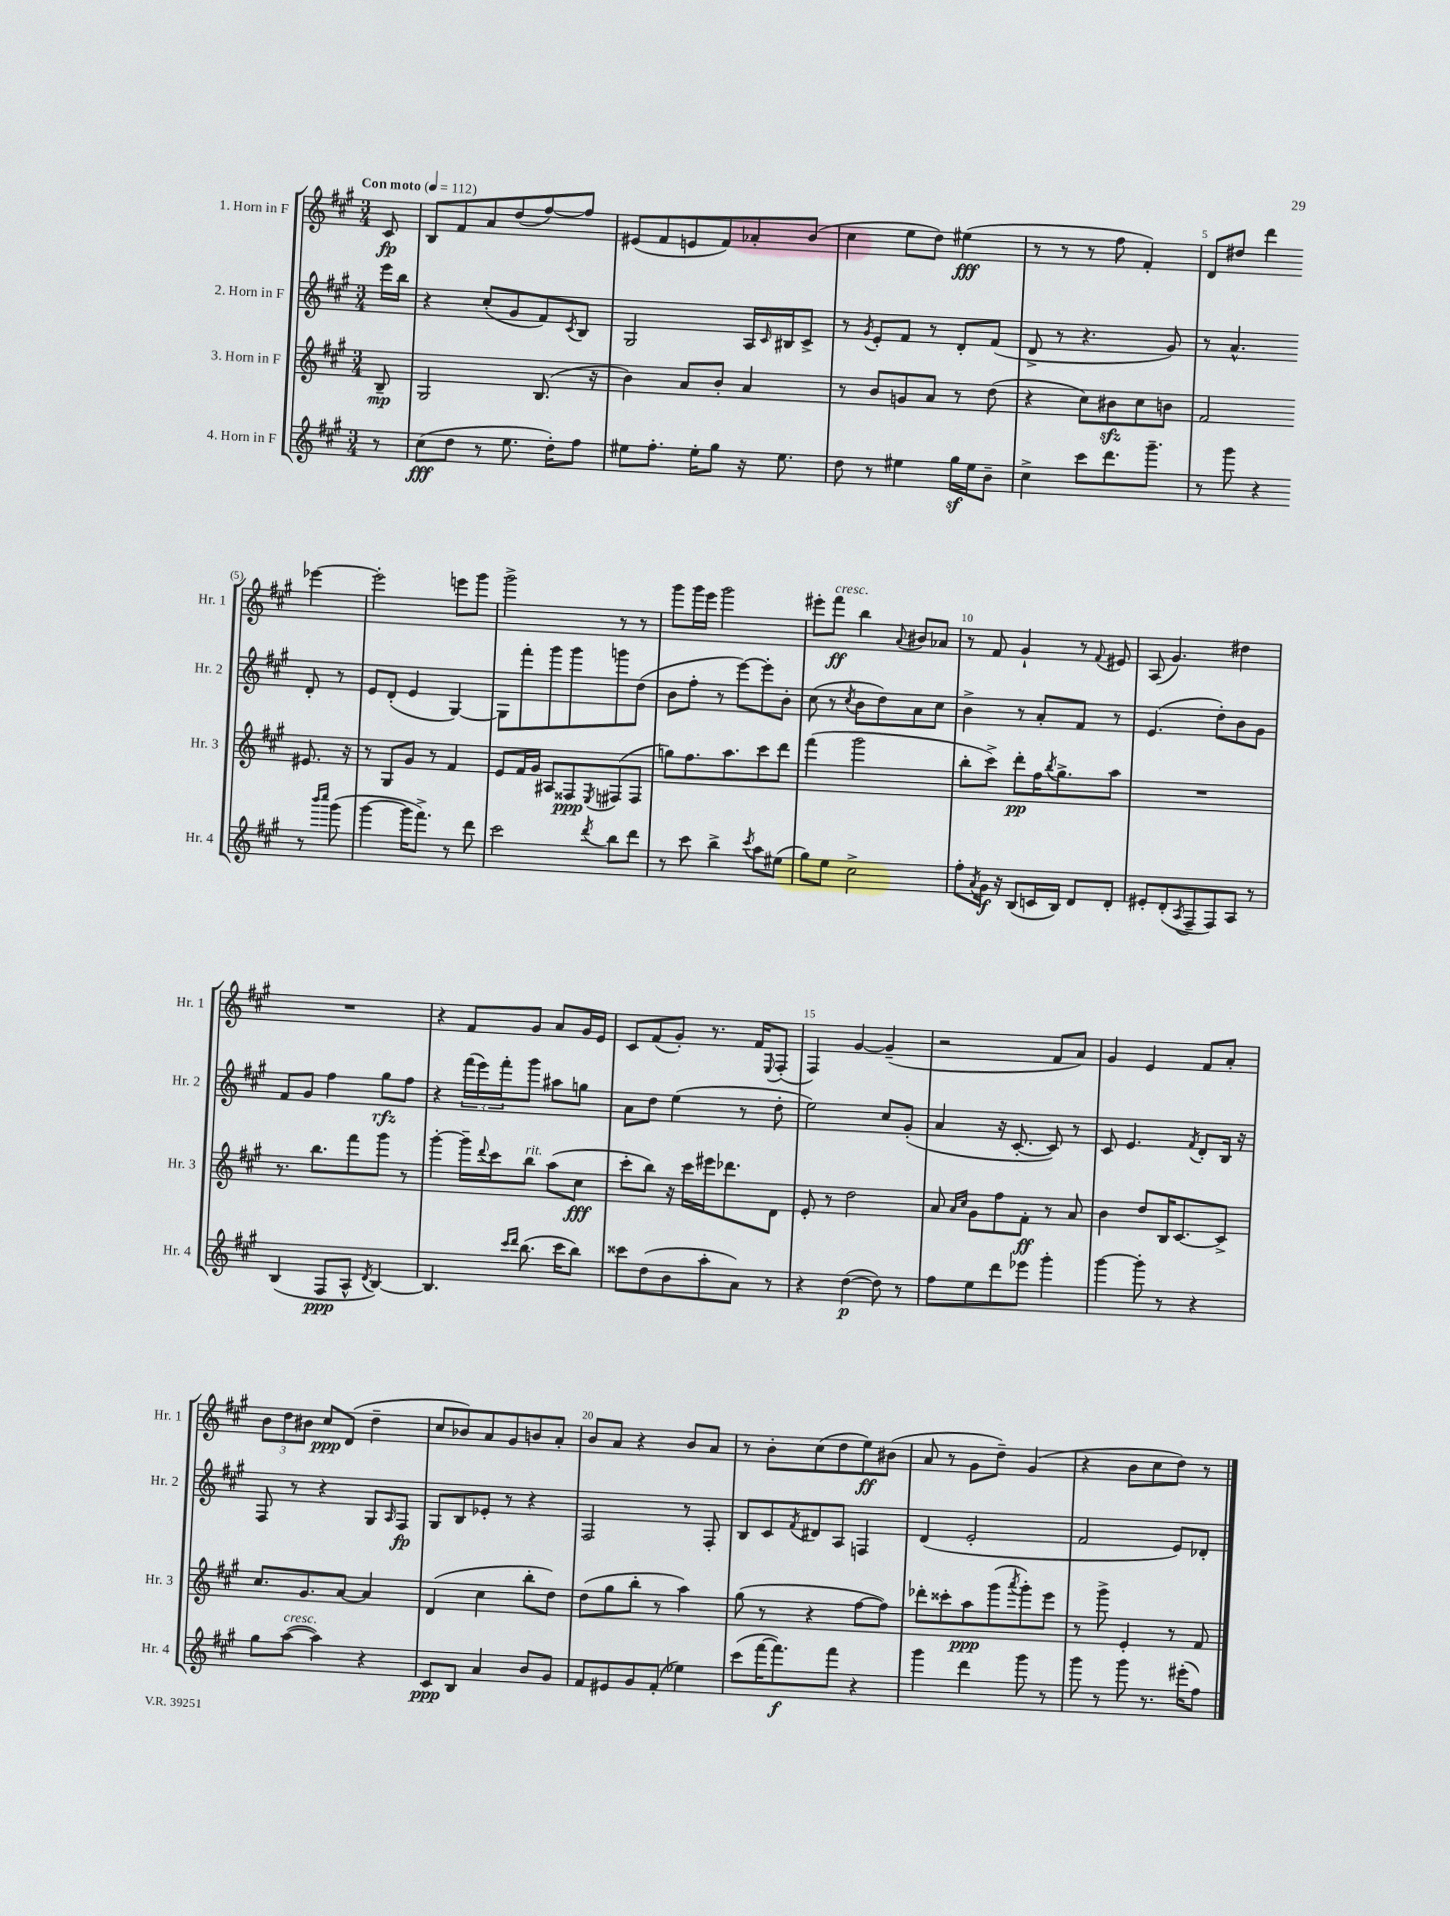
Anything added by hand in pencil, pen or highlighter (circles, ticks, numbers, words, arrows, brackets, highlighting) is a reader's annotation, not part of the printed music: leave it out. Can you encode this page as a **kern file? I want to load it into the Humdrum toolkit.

**kern	**dynam	**kern	**dynam	**kern	**dynam	**kern	**dynam
*part4	*part4	*part3	*part3	*part2	*part2	*part1	*part1
*staff4	*staff4	*staff3	*staff3	*staff2	*staff2	*staff1	*staff1
*I"4. Horn in F	*	*I"3. Horn in F	*	*I"2. Horn in F	*	*I"1. Horn in F	*
*I'Hr. 4	*	*I'Hr. 3	*	*I'Hr. 2	*	*I'Hr. 1	*
*clefG2	*	*clefG2	*	*clefG2	*	*clefG2	*
*k[f#c#g#]	*	*k[f#c#g#]	*	*k[f#c#g#]	*	*k[f#c#g#]	*
*M3/4	*	*M3/4	*	*M3/4	*	*M3/4	*
*MM112	*	*MM112	*	*MM112	*	*MM112	*
=	=	=	=	=	=	=	=
!	!	!	!	!	!	!LO:TX:a:B:t=Con moto	!
8r	.	8B~/	mp	16eee\LL	.	8c#/	fp
.	.	.	.	16bb\JJ	.	.	.
=1	=1	=1	=1	=1	=1	=1	=1
(8cc#\L	fff	2G#/	.	4r	.	8B/L	.
8dd\J	.	.	.	.	.	8f#/	.
8r	.	.	.	(8cc#'/L	.	8a/	.
8.ee\	.	.	.	8g#/	.	(8dd/	.
.	.	(8.B/	.	8f#/)	.	[8ff#/)	.
16dd'\KL)	.	.	.	.	.	.	.
.	.	.	.	8qc#/	.	.	.
8ff#\J	.	.	.	8B/J	.	8ff#/J]	.
.	.	16r	.	.	.	.	.
=2	=2	=2	=2	=2	=2	=2	=2
8ee#X\L	.	4b\)	.	2G#/	.	(8e#X/L	.
8.ff#'\J	.	.	.	.	.	8f#/	.
.	.	8a/L	.	.	.	8en/	.
16ee#'\KL	.	.	.	.	.	.	.
8gg#\J	.	8b'/J	.	.	.	8f#/)	.
16r	.	4a/	.	16A/LL	.	8a-X'/	.
.	.	.	.	16qqc#/	.	.	.
8.ee#\	.	.	.	16B#X/J	.	.	.
.	.	.	.	8c#^/J	.	(8b/J	.
=3	=3	=3	=3	=3	=3	=3	=3
8dd\	.	8r	.	8r	.	4cc#\	.
.	.	.	.	8qg#/	.	.	.
8r	.	8b/L	.	8e'/L	.	.	.
4ee#X\	.	8gn/	.	8f#/J	.	8ee\L	.
.	.	8a/J	.	8r	.	8dd\J)	.
16gg#z\LL	.	8r	.	8d'/L	.	(4ee#X\	fff
16ee#\J	.	.	.	.	.	.	.
8b~\J	.	(8dd\	.	(8f#/J	.	.	.
=4	=4	=4	=4	=4	=4	=4	=4
4cc#^\	.	4r	.	8d^/	.	8r	.
.	.	.	.	8r	.	8r	.
8ccc#\L	.	8cc#\L)	.	4.r	.	8r	.
8.ddd\	.	8b#Xzz\	.	.	.	8ff#\	.
.	.	8cc#\	.	.	.	4f#'/)	.
8.ggg#~\J	.	.	.	.	.	.	.
.	.	8bn\J	.	8g#/)	.	.	.
=5	=5	=5	=5	=5	=5	=5	=5
8r	.	2f#/	.	8r	.	8d/L	.
8ggg#\	.	.	.	4.a^^/	.	8dd#X/J	.
4r	.	.	.	.	.	4ddd\	.
8r	.	8.e#X/	.	8d'/	.	[4eee-X\	.
16qqbbb/LL	.	.	.	.	.	.	.
16qqcccc#/JJ	.	.	.	.	.	.	.
(8ggg#\	.	.	.	8r	.	.	.
.	.	16r	.	.	.	.	.
!!LO:LB:g=z
=6	=6	=6	=6	=6	=6	=6	=6
[4ggg#\	.	8r	.	8e/L	.	2eee-X'\]	.
.	.	8G#/L	.	(8d'/J	.	.	.
16ggg#\KL]	.	8g#/J	.	4e/	.	.	.
8.fff#^\J)	.	.	.	.	.	.	.
.	.	8r	.	.	.	.	.
8r	.	4f#/	.	[4G#/)	.	8eeen\L	.
8ddd\	.	.	.	.	.	8ggg#\J	.
=7	=7	=7	=7	=7	=7	=7	=7
2ccc#\	.	8e/L	.	8G#\L]	.	2ggg#^\	.
.	.	16f#/L	.	8fff#'\	.	.	.
.	.	16g#/JJ	.	.	.	.	.
.	.	8A#X/L	.	8ggg#\	.	.	.
.	.	8F##X/	ppp	8ggg#\	.	.	.
8qddd/	.	8qE/	.	.	.	.	.
8bb\L	.	(8F#X/	.	8gggn\	.	8r	.
8ddd\J	.	8F#/J	.	(8dd\J	.	8r	.
=8	=8	=8	=8	=8	=8	=8	=8
8r	.	8ggn\L)	.	8b\L	.	8ggg#\L	.
8ccc#\	.	8.ff#\	.	8ff#'\J	.	16ggg#\L	.
.	.	.	.	.	.	16eee\JJ	.
4bb^\	.	.	.	8r	.	2ggg#\	.
.	.	8.aa\	.	.	.	.	.
.	.	.	.	[8eee\L)	.	.	.
8qccc#/	.	.	.	.	.	.	.
8aa\L	.	8ccc#\	.	8eee'\]	.	.	.
(8ee#X\J	.	8ddd\J	.	8b'\J	.	.	.
=9	=9	=9	=9	=9	=9	=9	=9
8gg#\L)	.	(4fff#\	.	(8cc#\	.	8eee#X'\L	.
!	!	!	!	!	!	!LO:TX:a:i:t=cresc.	!
8ee\J	.	.	.	8r	.	8fff#\J	ff
.	.	.	.	8qcc#/	.	.	.
2cc#^\	.	2ggg#\	.	8b\L	.	4bb\	.
.	.	.	.	8dd\)	.	.	.
.	.	.	.	.	.	8qqa/	.
.	.	.	.	8a\	.	8b#X/L	.
.	.	.	.	8cc#\J	.	8a-X/J	.
=10	=10	=10	=10	=10	=10	=10	=10
8ff#'\L	.	8bb'\L	.	4b^\	.	8r	.
8qa/	.	.	.	.	.	.	.
16g#\Jk	f	8ccc#^\J)	.	.	.	8f#/	.
16r	.	.	.	.	.	.	.
(8B/L	.	8ddd'\L	pp	8r	.	4g#`/	.
16cn/L	.	16ff#\K	.	8a'/L	.	.	.
.	.	8qbb/	.	.	.	.	.
16B/JJ)	.	8.gg#^\	.	.	.	.	.
8d/L	.	.	.	8f#/J	.	8r	.
.	.	.	.	.	.	8qqf#/	.
8d'/J	.	8aa\J	.	8r	.	8e#X/	.
=11	=11	=11	=11	=11	=11	=11	=11
8e#X'/L	.	2.r	.	(4.e/	.	(8A/	.
(8d'/	.	.	.	.	.	4.g#/)	.
8qA/	.	.	.	.	.	.	.
8F#~/	.	.	.	.	.	.	.
8F#/)	.	.	.	8dd'\L)	.	.	.
8A/J	.	.	.	8b\	.	4dd#X\	.
8r	.	.	.	8g#\J	.	.	.
!!LO:LB:g=z
=12	=12	=12	=12	=12	=12	=12	=12
(4B/	.	8.r	.	8f#/L	.	2.r	.
.	.	.	.	8g#/J	.	.	.
.	.	8.bb\L	.	.	.	.	.
8F#/L	ppp	.	.	4ff#\	.	.	.
8A^^/J	.	8fff#\	.	.	.	.	.
8qd/	.	.	.	.	.	.	.
[4B/)	.	8ggg#\J	.	8gg#\L	rfz	.	.
.	.	8r	.	8ff#\J	.	.	.
=13	=13	=13	=13	=13	=13	=13	=13
4.B/]	.	[4ggg#'\	.	4r	.	4r	.
.	.	16ggg#~\LL]	.	(24fff#\LL	.	8f#/L	.
.	.	.	.	24eee\)	.	.	.
.	.	8qqddd/	.	.	.	.	.
.	.	16ccc#\J	.	.	.	.	.
.	.	.	.	24fff#'\J	.	.	.
16qqccc#/LL	.	.	.	.	.	.	.
16qqddd/JJ	.	.	.	.	.	.	.
!	!	!LO:TX:a:i:t=rit.	!	!	!	!	!
(8.bb\	.	8bb\J	.	8ggg#\J	.	8g#/J	.
.	.	(8aa\L	.	8aa#X\L	.	8a/L	.
16ccc#\KL	.	.	.	.	.	.	.
8bb\J)	.	8cc#\J	fff	8ggn\J	.	16g#/L	.
.	.	.	.	.	.	16e/JJ	.
=14	=14	=14	=14	=14	=14	=14	=14
8ccc##X\L	.	8ccc#'\L	.	8a\L	.	8c#/L	.
(8dd\	.	8bb\J)	.	8dd\J	.	(8f#/	.
8b\	.	16r	.	(4ee\	.	8g#'/J)	.
.	.	16ccc#\LL	.	.	.	.	.
8aa'\	.	16eee#X\J	.	.	.	8.r	.
.	.	8.ddd-X\	.	.	.	.	.
8a\J)	.	.	.	8r	.	.	.
.	.	.	.	.	.	16f#/KL	.
.	.	.	.	.	.	8qqE/	.
8r	.	8d\J	.	8dd'\	.	(8F#'/J	.
=15	=15	=15	=15	=15	=15	=15	=15
4r	.	8e'/	.	2ee\)	.	4F#/)	.
.	.	8r	.	.	.	.	.
([4dd\	p	2dd\	.	.	.	[4g#/	.
8dd\])	.	.	.	8cc#/L	.	(4g#~/]	.
8r	.	.	.	(8g#'/J	.	.	.
=16	=16	=16	=16	=16	=16	=16	=16
8ff#\L	.	8a/	.	4a/	.	2r	.
.	.	16qqa/LL	.	.	.	.	.
.	.	16qqcc#/JJ	.	.	.	.	.
8ee\	.	8g#\L	.	.	.	.	.
8ddd\	.	8ff#\	.	16r	.	.	.
.	.	.	.	[8.c#'/	.	.	.
8eee-X\J	.	8f#'\J	ff	.	.	.	.
4ggg#'\	.	8r	.	8c#/])	.	8f#/L	.
.	.	8a/	.	8r	.	8a/J)	.
=17	=17	=17	=17	=17	=17	=17	=17
[4ggg#\	.	4b\	.	8c#/	.	4g#/	.
.	.	.	.	4.e/	.	.	.
8ggg#'\]	.	8dd/L	.	.	.	4e/	.
8r	.	16B/K	.	.	.	.	.
.	.	[8.c#/	.	.	.	.	.
.	.	.	.	8qf#/	.	.	.
4r	.	.	.	8d'/L	.	8f#/L	.
.	.	8c#^/J]	.	16B/Jk	.	8a'/J	.
.	.	.	.	16r	.	.	.
!!LO:LB:g=z
=18	=18	=18	=18	=18	=18	=18	=18
8gg#\L	.	8.cc#/L	.	8F#/	.	12b\L	.
.	.	.	.	.	.	12dd\	.
!LO:TX:a:i:t=cresc.	!	!	!	!	!	!	!
([8aa\J	.	.	.	8r	.	.	.
.	.	.	.	.	.	12b#X\J	.
.	.	8.g#/	.	.	.	.	.
4aa\])	.	.	.	4r	.	8cc#/L	ppp
.	.	[8a/J	.	.	.	(8d/J	.
4r	.	4a/]	.	8G#/L	.	4dd~\	.
.	.	.	.	16qqA/	.	.	.
.	.	.	.	8F#/J	fp	.	.
=19	=19	=19	=19	=19	=19	=19	=19
8c#/L	ppp	(4d/	.	8G#/L	.	8cc#/L	.
8B/J	.	.	.	8B/	.	8b-X/)	.
4a/	.	4cc#\	.	8e-X'/J	.	8a/	.
.	.	.	.	8r	.	8g#/	.
8b/L	.	8bb'\L	.	4r	.	8bn/	.
8g#/J	.	8dd\J)	.	.	.	8a'/J	.
=20	=20	=20	=20	=20	=20	=20	=20
8f#/L	.	(8dd\L	.	2F#/	.	8b/L	.
8e#X/	.	8gg#\	.	.	.	8a/J	.
8g#/	.	8bb'\J	.	.	.	4r	.
(8f#'/J	.	8r	.	.	.	.	.
4ee-X\)	.	4aa\)	.	8r	.	8b/L	.
.	.	.	.	8F#'/	.	8a/J	.
=21	=21	=21	=21	=21	=21	=21	=21
(8ccc#\L	.	(8gg#\	.	8B/L	.	8r	.
[16fff#\K	.	8r	.	8c#/	.	8b'\L	.
8.fff#\])	f	.	.	.	.	.	.
.	.	.	.	8qf#/	.	.	.
.	.	4r	.	8d#X/	.	(8cc#\	.
8fff#\J	.	.	.	8A/J	.	8dd\	.
4r	.	[8ff#\L	.	4Fn/	.	8ee\)	ff
.	.	8ff#\J])	.	.	.	(8b#X\J	.
=22	=22	=22	=22	=22	=22	=22	=22
4ggg#\	.	8ddd-X'\L	.	(4d/	.	8a/	.
.	.	8ccc##X'\	.	.	.	8r	.
4ddd\	.	8aa\	ppp	2e'/	.	8g#\L	.
.	.	(8ggg#\	.	.	.	8dd~\J)	.
.	.	8qaaa/	.	.	.	.	.
8ggg#\	.	8ggg#'\)	.	.	.	(4g#/	.
8r	.	8eee\J	.	.	.	.	.
=23	=23	=23	=23	=23	=23	=23	=23
8ggg#\	.	8r	.	2f#/	.	4r	.
8r	.	8ggg#^\	.	.	.	.	.
8ggg#\	.	4e'/	.	.	.	8b\L	.
8.r	.	.	.	.	.	8cc#\	.
.	.	8r	.	8e/L)	.	8dd\J)	.
(16eee#X'\KL	.	.	.	.	.	.	.
8ff#\J)	.	8f#/	.	8d-X'/J	.	8r	.
==	==	==	==	==	==	==	==
*-	*-	*-	*-	*-	*-	*-	*-
